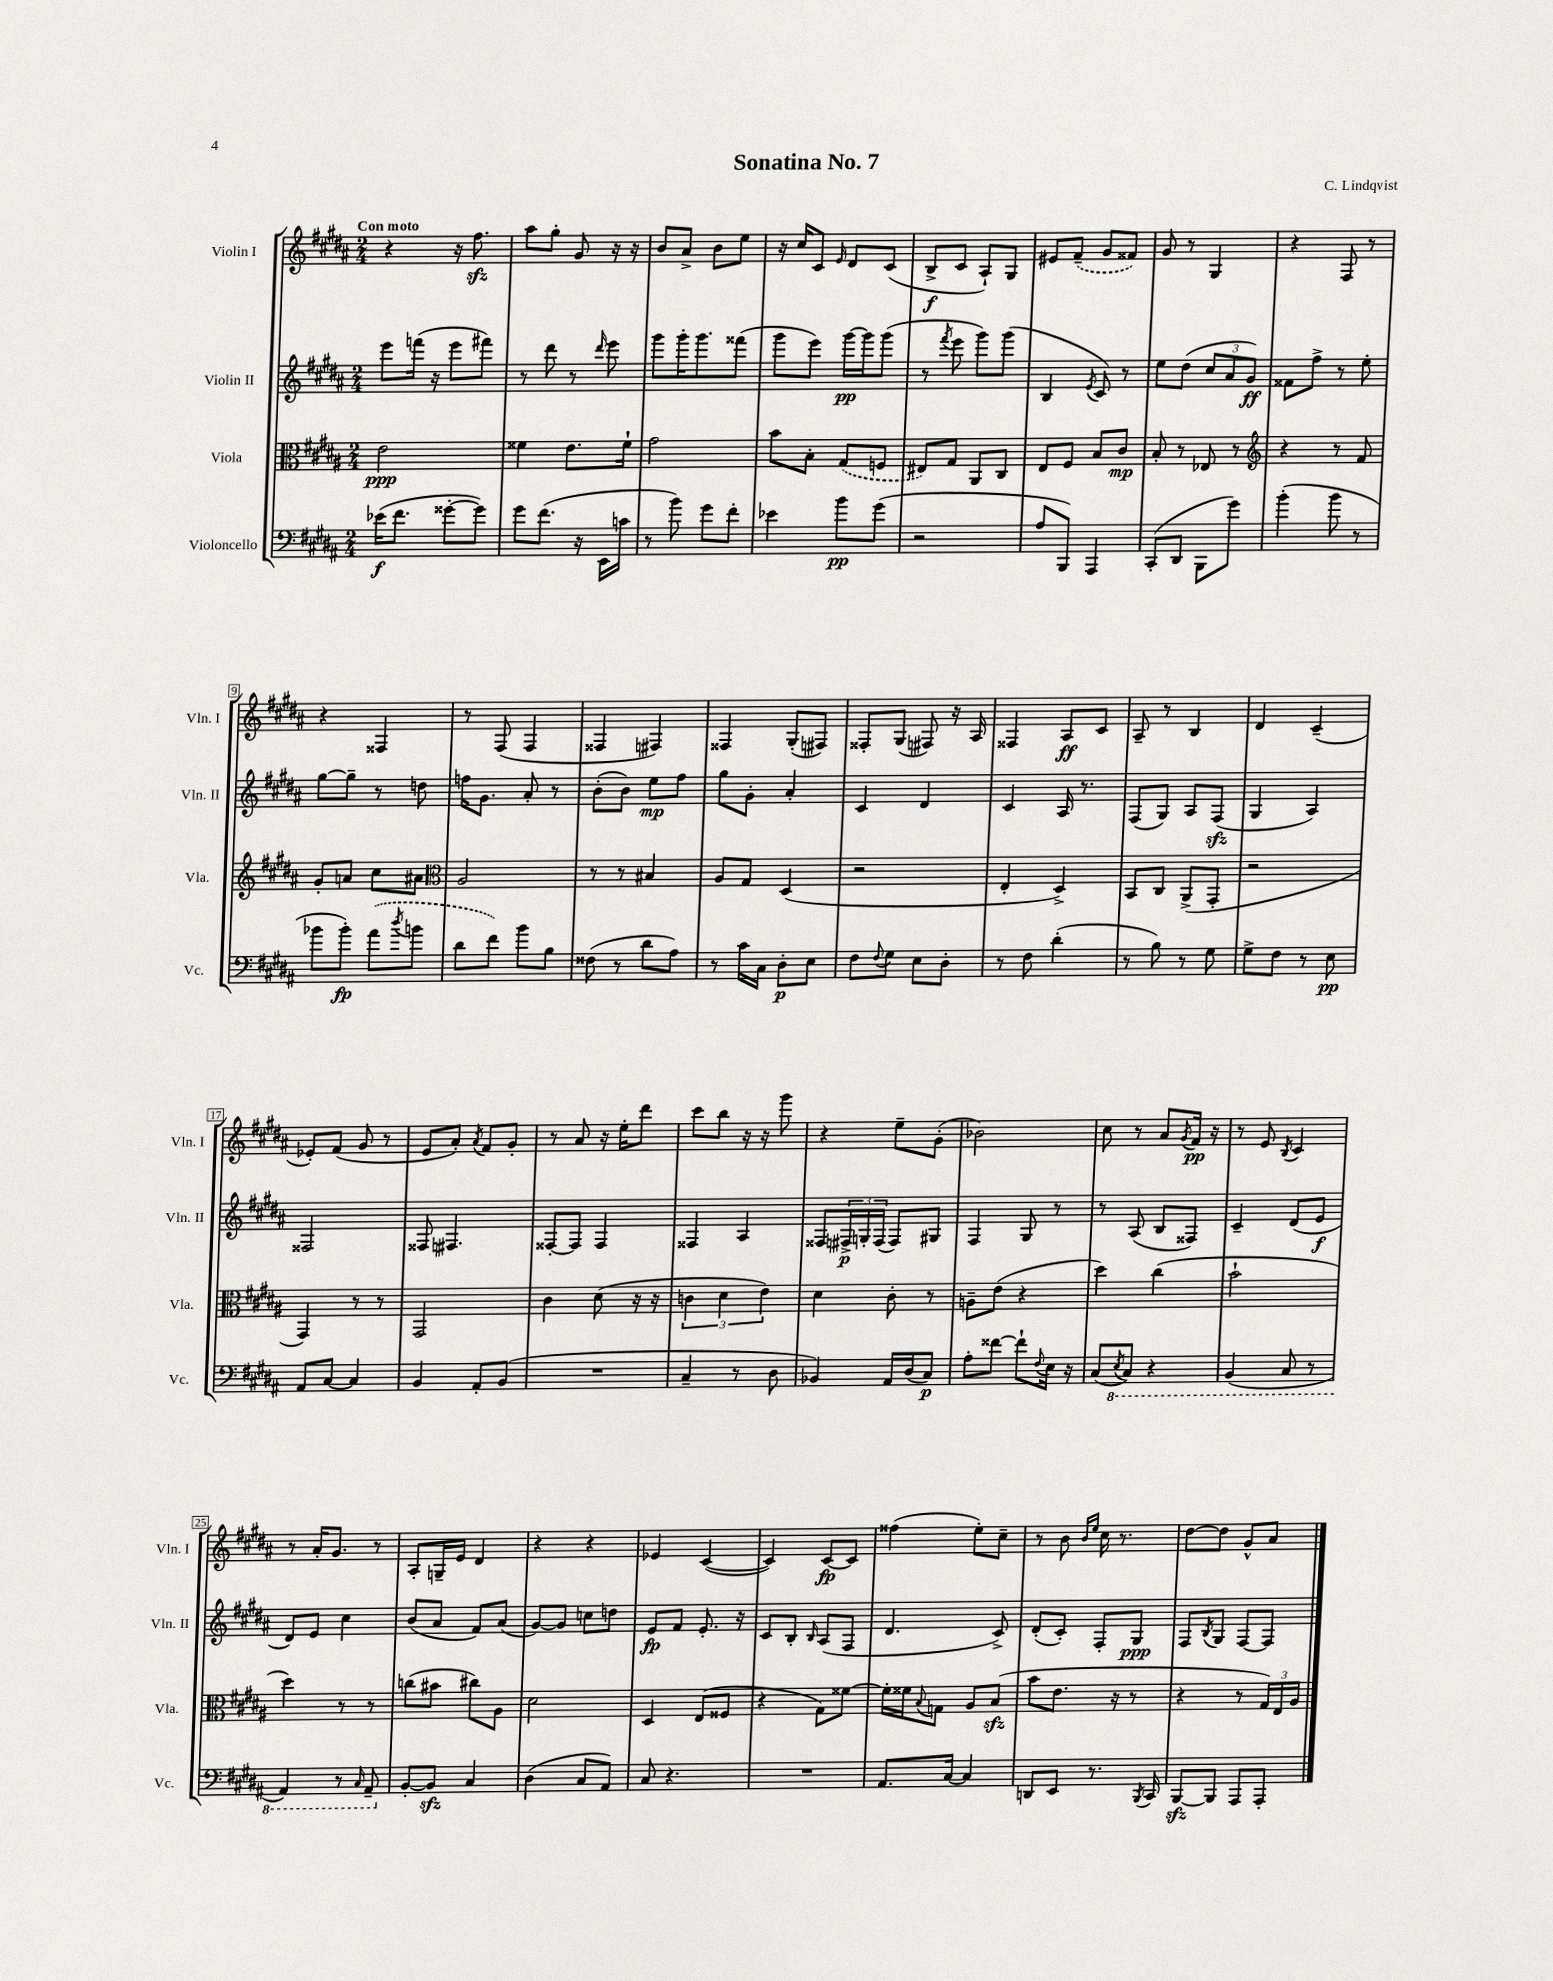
\header { title = "Sonatina No. 7" composer = "C. Lindqvist" }
<<
\new StaffGroup <<
\new Staff = "s0" \with { instrumentName = "Violin I" shortInstrumentName = "Vln. I" } {
    \clef treble \key b \major \numericTimeSignature \time 2/4 \tempo "Con moto"
    r4 r16 fis''8.\sfz |
    ais''8 gis''8-. gis'8 r16 r16 |
    b'8 ais'8-> b'8 e''8 |
    r16 cis''16 cis'8 \grace { e'16 } dis'8 cis'8( |
    b8->\f cis'8 ais8-!) gis8 |
    eis'8 \once \slurDashed fis'8--( gis'8 fisis'8) |
    gis'8 r8 gis4 |
    r4 fis8 r8 |
    r4 fisis4 |
    r8 fis8( fis4 |
    fisis4 fis4) |
    fisis4 gis8-.( fis8) |
    fisis8-. gis8( fis8) r16 ais16 |
    fisis4 ais8\ff cis'8 |
    ais8-- r8 b4 |
    dis'4 cis'4--( |
    ees'8-.) fis'8( gis'8 r8 |
    e'8 ais'8-.) \acciaccatura { ais'8 } fis'8 gis'8-. |
    r8 ais'8 r16 e''16-. dis'''8 |
    cis'''8 b''8 r16 r16 gis'''8 |
    r4 e''8-- gis'8-.( |
    bes'2) |
    cis''8 r8 ais'8 \acciaccatura { gis'8 } fis'16\pp r16 |
    r8 e'8 \acciaccatura { b8 } cis'4 |
    r8 ais'16-. gis'8. r8 |
    ais8-. g16-- e'16 dis'4 |
    r4 r4 |
    ees'4 cis'4~( |
    cis'4) cis'8~\fp cis'8 |
    fisis''4( e''8-.) cis''8-- |
    r8 b'8 \grace { b'16 e''16 } cis''16 r8. |
    dis''8~ dis''8 gis'8-^ ais'8 \bar "|." |
}
\new Staff = "s1" \with { instrumentName = "Violin II" shortInstrumentName = "Vln. II" } {
    \clef treble \key b \major \numericTimeSignature \time 2/4
    e'''8 f'''16( r16 e'''8 fis'''8) |
    r8 dis'''8 r8 \grace { dis'''16 } e'''8 |
    gis'''8 gis'''16-. gis'''8. fisis'''8( |
    gis'''8 e'''8) gis'''16~\pp gis'''16 gis'''8( |
    r8 \acciaccatura { fis'''8 } e'''8 gis'''8) gis'''8( |
    b4 \acciaccatura { e'8 } cis'8) r8 |
    e''8 dis''8( \tuplet 3/2 { cis''8 ais'8 gis'8\ff) } |
    fisis'8 fis''8-> r8 e''8-. |
    gis''8~ gis''8-- r8 d''8 |
    f''16 gis'8. ais'8-. r8 |
    b'8-.( b'8) e''8\mp fis''8 |
    gis''8 gis'8-. ais'4-. |
    cis'4 dis'4 |
    cis'4 ais16 r8. |
    fis8( gis8) ais8 fis8\sfz( |
    gis4 ais4) |
    fisis2 |
    fisis8 fis4. |
    fisis8~-. fisis8 fisis4 |
    fisis4 ais4 |
    fisis8 \tuplet 3/2 { fis16->\p g16-. fis16( } fis8) gis8 |
    fis4 gis8 r8 |
    r8 ais8( b8 fisis8) |
    cis'4-- dis'8( e'8\f |
    dis'8) e'8 cis''4 |
    b'8( ais'8 fis'8) ais'8( |
    gis'8~) gis'8 c''8 d''8 |
    e'8\fp fis'8 e'8.-. r16 |
    cis'8 b8-. \grace { b16 } ais8( fis8 |
    dis'4. cis'8->) |
    dis'8-.( cis'8-.) fis8-. gis8\ppp |
    fis8 \acciaccatura { b8 } gis8 fis8~ fis8 \bar "|." |
}
\new Staff = "s2" \with { instrumentName = "Viola" shortInstrumentName = "Vla." } {
    \clef alto \key b \major \numericTimeSignature \time 2/4
    e'2\ppp |
    fisis'4 e'8. fisis'16-! |
    gis'2 |
    b'8 b8-. \once \slurDashed gis8( f8 |
    eis8) gis8 ais,8 cis8 |
    e8 fis8 b8 cis'8\mp |
    b8-. r8 ees8 r8 |
    \clef treble r4 r8 fis'8 |
    gis'8-. a'8 cis''8 ais'8 |
    \clef alto ais2 |
    r8 r8 bis4 |
    ais8 gis8 dis4( |
    r2 |
    e4-. dis4->) |
    b,8 cis8 ais,8->( gis,8-. |
    r2 |
    gis,4) r8 r8 |
    gis,2 |
    cis'4 dis'8( r16 r16 |
    \tuplet 3/2 { c'4 dis'4 e'4) } |
    dis'4 cis'8-. r8 |
    a8-- e'8( r4 |
    dis''4) cis''4( |
    b'2-! |
    dis''4) r8 r8 |
    c''8( bis'8 cis''8) ais8 |
    dis'2 |
    dis4 e8( fisis8 |
    r4 gis8) fisis'8~ |
    fisis'16-. fisis'16 \appoggiatura { b8 } g8 ais8 b8\sfz( |
    b'8 e'8. r16 r8 |
    r4 r8 \tuplet 3/2 { gis16) e16 ais16 } \bar "|." |
}
\new Staff = "s3" \with { instrumentName = "Violoncello" shortInstrumentName = "Vc." } {
    \clef bass \key b \major \numericTimeSignature \time 2/4
    ees'16\f( fis'8. gisis'8~-. gisis'8) |
    gis'8 fis'8.( r16 e,16 c'16 |
    r8 b'8) gis'8 fis'8-. |
    ees'4 b'8\pp gis'8( |
    r2 |
    ais8 b,,8) ais,,4 |
    cis,8-.( dis,8 b,,8 gis'8) |
    b'4-.( b'8 r8 |
    bes'8 bes'8-.\fp) \once \slurDashed ais'8( \acciaccatura { dis''8 } b'8 |
    dis'8 fis'8) b'8 b8 |
    fisis8( r8 dis'8 ais8) |
    r8 cis'16 cis16 dis8-.\p e8 |
    fis8 \appoggiatura { fis8 } gis8 e8 dis8-. |
    r8 fis8 dis'4-.( |
    r8 b8) r8 gis8 |
    gis8-> fis8 r8 e8\pp |
    ais,8 cis8~ cis4 |
    b,4 ais,8-. b,8( |
    R2 |
    cis4-- r8 dis8 |
    bes,4) ais,16 dis16( cis8\p) |
    ais8-. fisis'8~ fisis'8-! \appoggiatura { fis8 } e16 r16 |
    cis8( \ottava #-1 \acciaccatura { e,8 } cis,8) r4 |
    b,,4( cis,8 r8 |
    ais,,4) r8 \grace { cis,16 } ais,,8-- \ottava #0 |
    b,8~-. b,8\sfz cis4 |
    dis4( cis8 ais,8) |
    cis8 r4. |
    R2 |
    ais,8. cis16~ cis4 |
    d,8 e,8 r8. \acciaccatura { b,,8 } cis,16 |
    b,,8~\sfz b,,8 ais,,8 ais,,8-. \bar "|." |
}
>>
>>
\layout { \context { \Score \override BarNumber.stencil = #(make-stencil-boxer 0.1 0.3 ly:text-interface::print) } }
